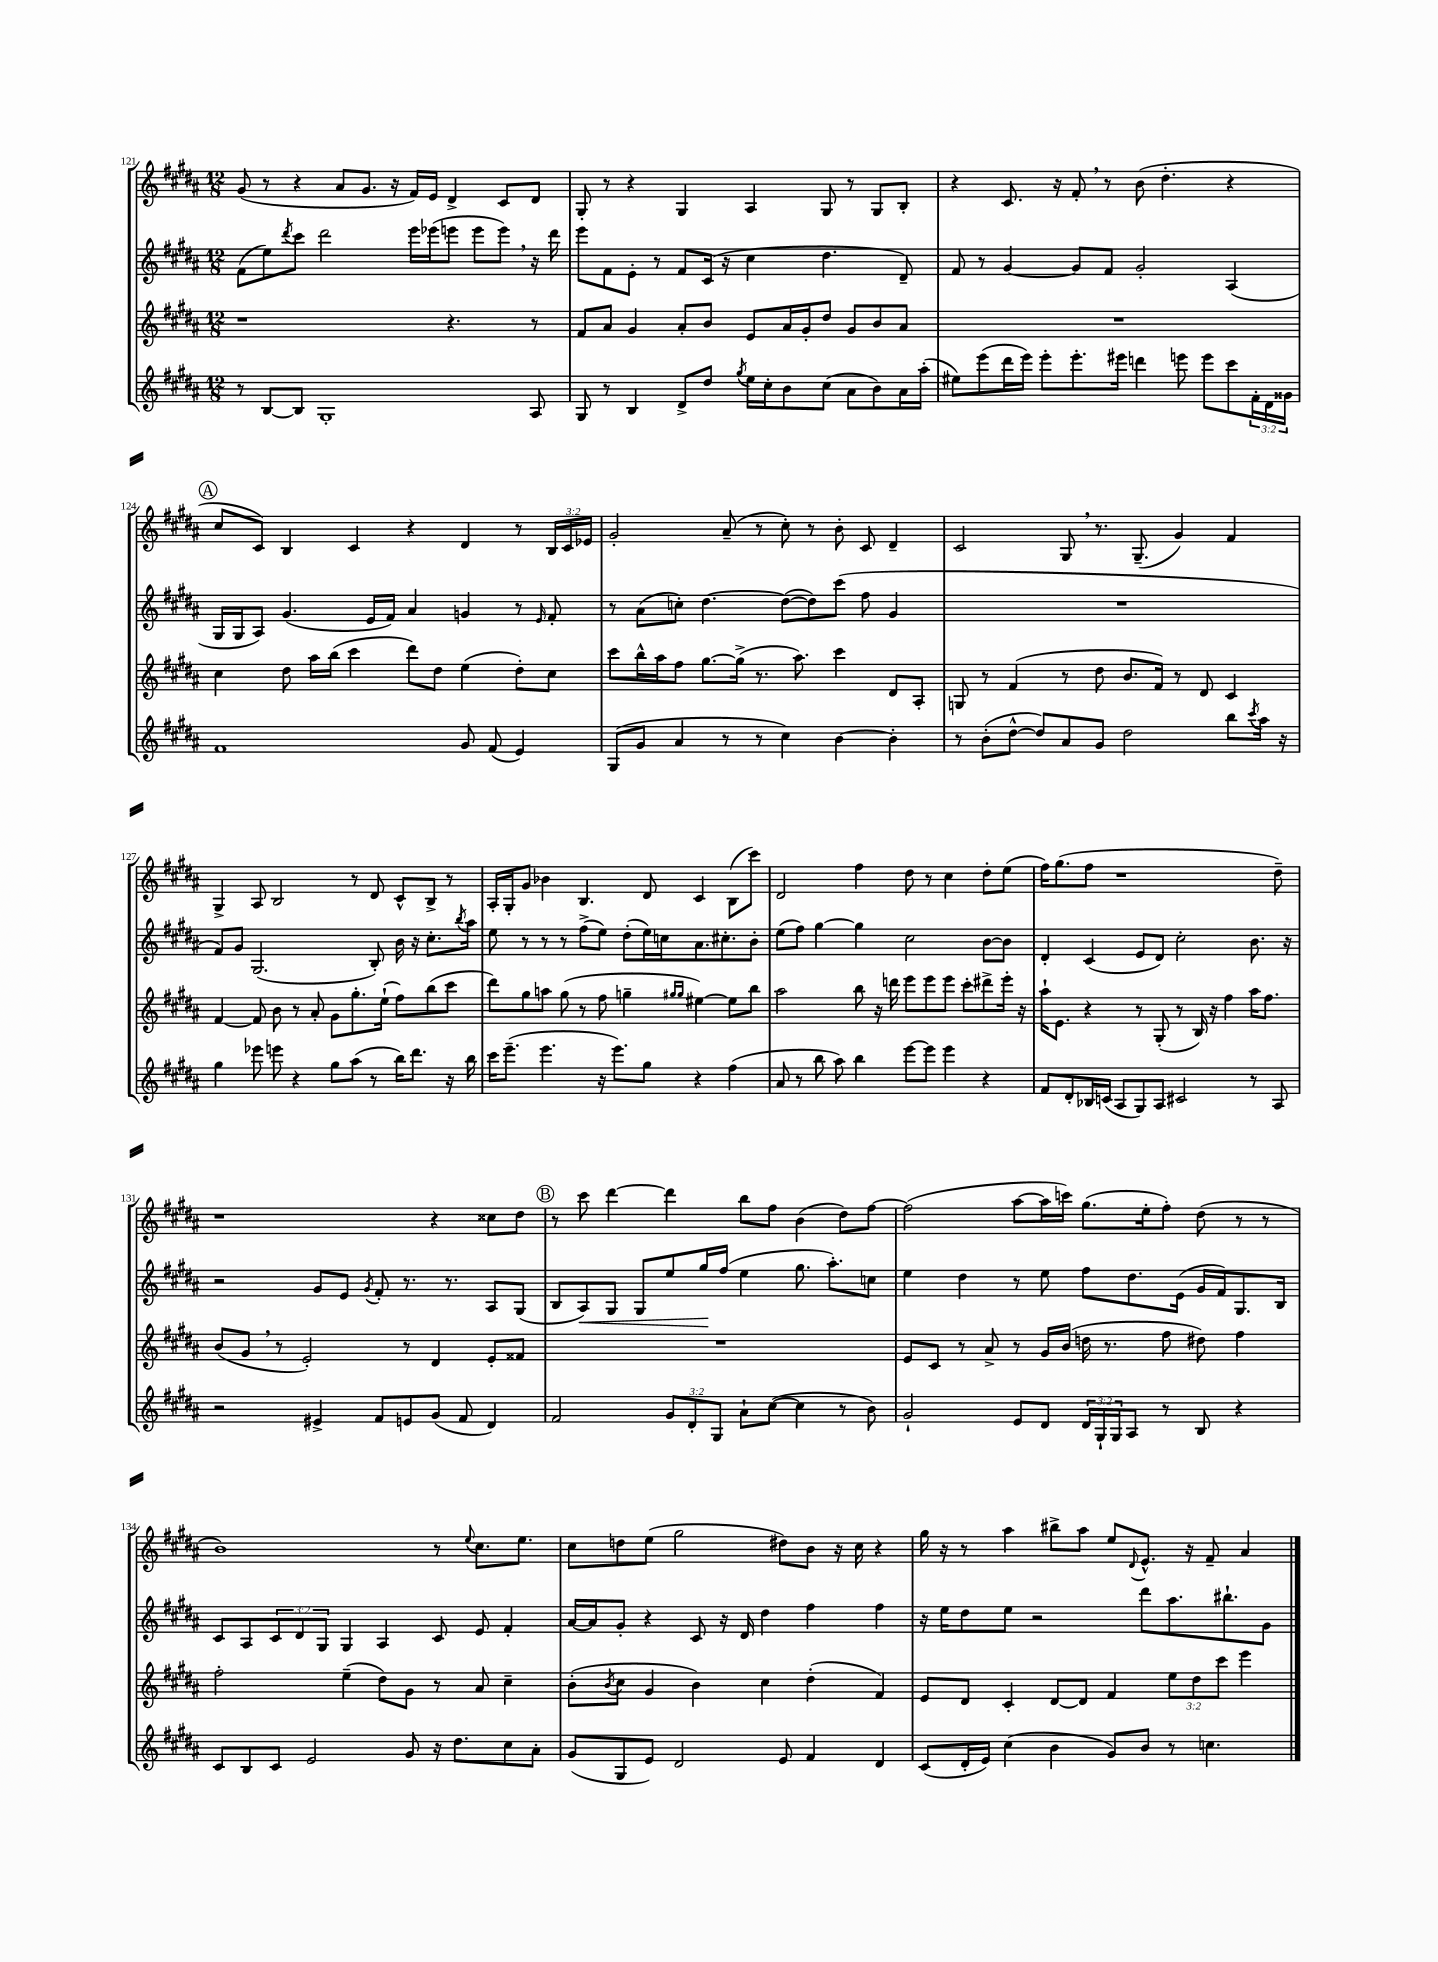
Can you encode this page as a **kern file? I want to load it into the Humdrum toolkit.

**kern	**kern	**kern	**dynam	**kern
*part4	*part3	*part2	*part2	*part1
*staff4	*staff3	*staff2	*staff2	*staff1
*clefG2	*clefG2	*clefG2	*	*clefG2
*k[f#c#g#d#a#]	*k[f#c#g#d#a#]	*k[f#c#g#d#a#]	*	*k[f#c#g#d#a#]
*M12/8	*M12/8	*M12/8	*	*M12/8
=121	=121	=121	=121	=121
8r	1r	(8f#\L	.	(8g#/
[8B/L	.	8ee\)	.	8r
.	.	8qddd#/	.	.
8B/J]	.	8ccc#\J	.	4r
1G#'	.	2ddd#\	.	.
.	.	.	.	8a#/L
.	.	.	.	8.g#/J
.	.	.	.	16r
.	.	16eee\LL	.	16f#/LL)
.	.	(16eee-X\J	.	16e/JJ
.	4.r	8eeen\J	.	4d#^/
.	.	8eee\L	.	.
.	.	8eee,\J)	.	8c#/L
8A#/	8r	16r	.	8d#/J
.	.	16ddd#\	.	.
=122	=122	=122	=122	=122
8G#/	8f#/L	8eee\L	.	8G#'/
8r	8a#/J	8f#\	.	8r
4B/	4g#/	8e'\J	.	4r
.	.	8r	.	.
8d#^/L	8a#'/L	8f#/L	.	4G#/
8dd#/J	8b/J	(16c#/Jk	.	.
.	.	16r	.	.
8qgg#/	.	.	.	.
16ee\LL	8e/L	4cc#\	.	4A#/
16cc#'\J	.	.	.	.
8b\	16a#/L	.	.	.
.	16g#'/J	.	.	.
(8cc#\J	8dd#/J	4.dd#\	.	8G#/
8a#\L	8g#/L	.	.	8r
8b\)	8b/	.	.	8G#/L
16a#\L	8a#/J	8d#~/)	.	8B'/J
(16aa#'\JJ	.	.	.	.
=123	=123	=123	=123	=123
8ee#X\L)	1.r	8f#/	.	4r
(8eee\	.	8r	.	.
16ddd#\L	.	[4g#/	.	8.c#/
16eee\JJ)	.	.	.	.
8eee'\L	.	.	.	.
.	.	.	.	16r
8.eee'\	.	8g#/L]	.	8f#',/
.	.	8f#/J	.	8r
16eee#X\Jk	.	.	.	.
4dddn\	.	2g#'/	.	(8b\
.	.	.	.	4.dd#'\
8eeen\	.	.	.	.
8eee\L	.	.	.	.
8ccc#\	.	(4A#/	.	4r
24f#'\L	.	.	.	.
24d#\	.	.	.	.
24g##X\JJ	.	.	.	.
!!LO:LB:g=z
!!LO:REH:place=s1:t=A
=124	=124	=124	=124	=124
1f#	4cc#\	16G#/LL	.	8cc#/L
.	.	16G#/J	.	.
.	.	8A#/J)	.	8c#/J)
.	8dd#\	(4.g#/	.	4B/
.	16aa#\LL	.	.	.
.	(16bb\JJ	.	.	.
.	4ccc#\	.	.	4c#/
.	.	16e/LL	.	.
.	.	16f#/JJ)	.	.
.	8ddd#\L)	4a#/	.	4r
.	8dd#\J	.	.	.
8g#/	(4ee\	4gn/	.	4d#/
(8f#/	.	.	.	.
4e/)	8dd#'\L)	8r	.	8r
.	.	16qqe/	.	.
.	8cc#\J	8f#'/	.	24B/LL
.	.	.	.	24c#/
.	.	.	.	24e-X/JJ
=125	=125	=125	=125	=125
(8G#/L	8ccc#\L	8r	.	2g#'/
8g#/J	16bb^^\L	(8a#\L	.	.
.	16aa#\J	.	.	.
4a#/	8ff#\J	8ccn'\J)	.	.
.	[8.gg#\L	[4.dd#\	.	.
8r	.	.	.	(8a#~/
.	(16gg#^\Jk]	.	.	.
8r	8.r	.	.	8r
4cc#\)	.	(8dd#\L_	.	8cc#'\)
.	8.aa#\)	.	.	.
.	.	8dd#\])	.	8r
[4b\	4ccc#\	(8ccc#\J	.	8b'\
.	.	8ff#\	.	8c#/
4b'\]	8d#/L	4g#/	.	4d#~/
.	8A#'/J	.	.	.
=126	=126	=126	=126	=126
8r	8Gn/	1.r	.	2c#/
(8b'\L	8r	.	.	.
[8dd#^^\J	(4f#/	.	.	.
8dd#/L])	.	.	.	.
8a#/	8r	.	.	8G#,/
8g#/J	8dd#\	.	.	8.r
2dd#\	8.b/L	.	.	.
.	.	.	.	(8.G#~/
.	16f#/Jk)	.	.	.
.	8r	.	.	4g#/)
.	8d#/	.	.	.
8bb\L	4c#/	.	.	4f#/
8qccc#/	.	.	.	.
16aa#\Jk	.	.	.	.
16r	.	.	.	.
!!LO:LB:g=z
=127	=127	=127	=127	=127
4gg#\	[4f#/	8f#/L)	.	4G#^/
.	.	8g#/J	.	.
8eee-X\	8f#/]	(2.G#/	.	8A#/
8eeen\	8b\	.	.	2B/
4r	8r	.	.	.
.	8a#'/	.	.	.
8gg#\L	8g#\L	.	.	.
(8aa#\J	8.gg#'\	.	.	8r
8r	.	8B'/)	.	8d#/
.	(16ee`\Jk	.	.	.
16bb\KL)	8ff#\L)	16b\	.	8c#^^/L
8.ddd#\J	.	16r	.	.
.	(8bb\	8.cc#'\L	.	8B^/J
16r	8ccc#\J	.	.	8r
.	.	8qbb/	.	.
16bb\	.	16aa#\Jk	.	.
=128	=128	=128	=128	=128
16ccc#\KL	8ddd#\L)	8ee\	.	16A#'/LL
(8.eee~\J	.	.	.	16G#'/J
.	8gg#\	8r	.	8g#/J
4.eee\	8aan\J	8r	.	4b-X\
.	(8gg#\	8r	.	.
.	8r	(8ff#^\L	.	4.B/
16r	8ff#\	8ee\J)	.	.
8.eee\L)	.	.	.	.
.	4ggn~\	(8dd#'\L	.	.
8gg#\J	.	16ee\L)	.	8d#/
.	.	16ccn\J	.	.
.	16qqgg#X/LL	.	.	.
.	16qqgg#/JJ	.	.	.
4r	[4ee#X\)	8.a#\	.	4c#/
.	.	8.cc#X'\	.	.
(4ff#\	8ee#\L]	.	.	(8B\L
.	8bb\J	8b'\J	.	8ccc#\J)
=129	=129	=129	=129	=129
8a#/	2aa#\	(8ee\L	.	2d#/
8r	.	8ff#\J)	.	.
8bb\	.	[4gg#\	.	.
8aa#\)	.	.	.	.
4bb\	8bb\	4gg#\]	.	4ff#\
.	16r	.	.	.
.	16dddn\	.	.	.
[8eee\L	8eee\L	2cc#\	.	8dd#\
8eee\J]	8eee\	.	.	8r
4eee\	8eee\J	.	.	4cc#\
.	8ccc#'\L	.	.	.
4r	8ddd#X^\	[8b\L	.	8dd#'\L
.	16eee'\Jk	8b\J]	.	(8ee\J
.	16r	.	.	.
=130	=130	=130	=130	=130
8f#/L	16aa#`\KL	4d#'/	.	16ff#\KL)
.	8.e\J	.	.	(8.gg#\
8d#'/	.	.	.	.
16B-X/L	4r	(4c#/	.	8ff#\J
(16cn/JJ	.	.	.	.
8A#/L	.	.	.	1r
8G#/)	8r	8e/L	.	.
8A#/J	(8G#'/	8d#/J)	.	.
2c#X/	8r	2cc#'\	.	.
.	16B/)	.	.	.
.	16r	.	.	.
.	4ff#\	.	.	.
8r	16aa#\KL	8.b\	.	.
.	8.ff#\J	.	.	.
8A#/	.	.	.	8dd#~\)
.	.	16r	.	.
!!LO:LB:g=z
=131	=131	=131	=131	=131
2r	(8b/L	2r	.	1r
.	8g#,/J	.	.	.
.	8r	.	.	.
.	2e'/)	.	.	.
4e#X^/	.	8g#/L	.	.
.	.	8e/J	.	.
.	.	8qg#/	.	.
8f#/L	.	8f#'/	.	.
8en/	8r	8.r	.	.
(8g#/J	4d#/	.	.	4r
.	.	8.r	.	.
8f#/	.	.	.	.
4d#/)	8e'/L	8A#/L	.	8cc##X\L
.	8f##X/J	(8G#/J	.	8dd#\J
!!LO:REH:place=s1:t=B
=132	=132	=132	=132	=132
2f#/	1.r	8B/L	.	8r
!	!	!	!LO:HP:b	!
.	.	8A#/)	<	8ccc#\
.	.	8G#/J	.	[4ddd#\
.	.	8G#/L	.	.
12g#/L	.	8ee/	.	4ddd#\]
12d#'/	.	.	.	.
.	.	16gg#/L	.	.
12G#/J	.	.	.	.
.	.	(16ff#/JJ	[	.
8a#`\L	.	4ee\	.	8bb\L
([8cc#\J	.	.	.	8ff#\J
4cc#\]	.	8.gg#\	.	(4b\
.	.	8.aa#'\L)	.	.
8r	.	.	.	8dd#\L)
8b\)	.	8ccn\J	.	[8ff#\J
=133	=133	=133	=133	=133
2g#`/	8e/L	4ee\	.	(2ff#\]
.	8c#/J	.	.	.
.	8r	4dd#\	.	.
.	8a#^/	.	.	.
8e/L	8r	8r	.	[8aa#\L
8d#/J	16g#/LL	8ee\	.	16aa#\L]
.	(16b/JJ	.	.	16cccn\JJ)
24d#/LL	16ddn\	8ff#\L	.	(8.gg#\L
24G#`/	.	.	.	.
.	8.r	.	.	.
24G#/J	.	.	.	.
8A#/J	.	8.dd#\	.	.
.	.	.	.	16ee'\k
8r	8ff#\	.	.	8ff#'\J)
.	.	(16e\Jk	.	.
8B/	8dd#X\)	16g#/LL	.	(8dd#\
.	.	16f#/J)	.	.
4r	4ff#\	8.G#/	.	8r
.	.	.	.	8r
.	.	16B/Jk	.	.
!!LO:LB:g=z
=134	=134	=134	=134	=134
8c#/L	2ff#'\	8c#/L	.	1b)
8B/	.	8A#/	.	.
8c#/J	.	12c#/	.	.
.	.	12d#/	.	.
2e/	.	.	.	.
.	.	12G#/J	.	.
.	(4ee~\	4G#/	.	.
.	8dd#\L)	4A#/	.	.
8g#/	8g#\J	.	.	.
16r	8r	8c#/	.	8r
8.dd#\L	.	.	.	.
.	.	.	.	8qqee/
.	8a#/	8e/	.	8.cc#\L
8cc#\	4cc#~\	4f#'/	.	.
.	.	.	.	8.ee\J
8a#'\J	.	.	.	.
=135	=135	=135	=135	=135
(8g#/L	(8b'\L	[16a#/LL	.	8cc#\L
.	.	16a#/J]	.	.
.	8qb/	.	.	.
8G#/	8cc#\J	8g#'/J	.	8ddn\
8e/J)	4g#/	4r	.	(8ee\J
2d#/	.	.	.	2gg#\
.	4b\)	8c#/	.	.
.	.	16r	.	.
.	.	16d#/	.	.
.	4cc#\	4dd#\	.	.
8e/	.	.	.	8dd#X\L)
4f#/	(4dd#'\	4ff#\	.	8b\J
.	.	.	.	16r
.	.	.	.	16cc#\
4d#/	4f#/)	4ff#\	.	4r
=136	=136	=136	=136	=136
(8c#/L	8e/L	16r	.	16gg#\
.	.	16ee\KL	.	16r
16d#'/L	8d#/J	8dd#\	.	8r
16e/JJ)	.	.	.	.
(4cc#\	4c#'/	8ee\J	.	4aa#\
.	.	2r	.	.
4b\	[8d#/L	.	.	8bb#X^\L
.	8d#/J]	.	.	8aa#\J
8g#/L)	4f#/	.	.	8ee/L
.	.	.	.	8qqd#/
8b/J	.	8ddd#\L	.	8.e^^/J
8r	12ee\L	8.aa#\	.	.
.	.	.	.	16r
.	12dd#\	.	.	.
4.ccn\	.	.	.	8f#~/
.	12ccc#\J	.	.	.
.	.	8.bb#X`\	.	.
.	4eee\	.	.	4a#/
.	.	8g#\J	.	.
==	==	==	==	==
*-	*-	*-	*-	*-
